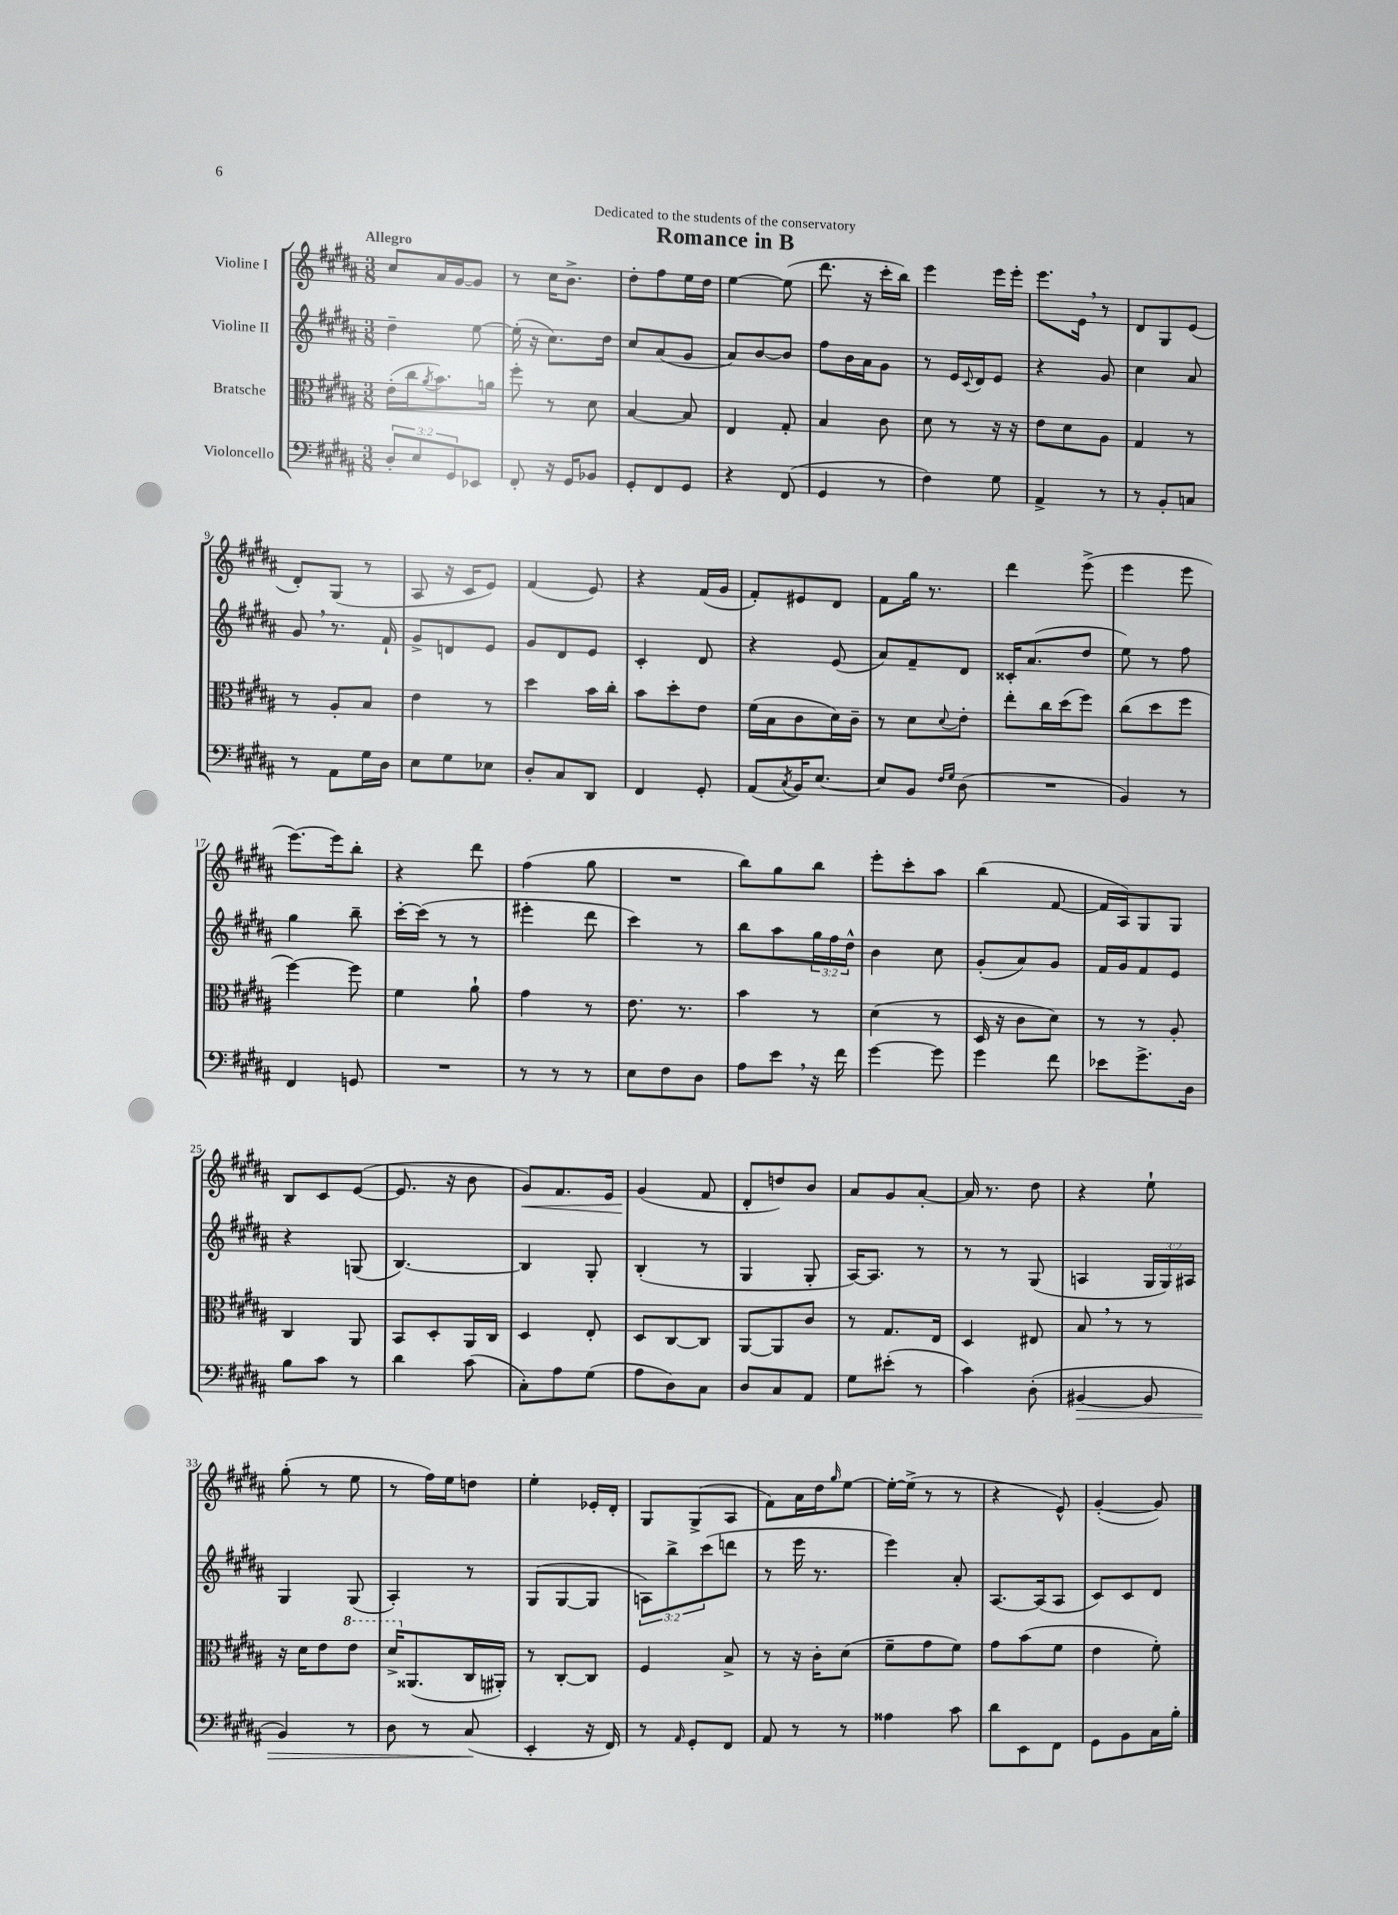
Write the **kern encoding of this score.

**kern	**dynam	**kern	**kern	**kern	**dynam
*part4	*part4	*part3	*part2	*part1	*part1
*staff4	*staff4	*staff3	*staff2	*staff1	*staff1
*I"Violoncello	*	*I"Bratsche	*I"Violine II	*I"Violine I	*
*clefF4	*	*clefC3	*clefG2	*clefG2	*
*k[f#c#g#d#a#]	*	*k[f#c#g#d#a#]	*k[f#c#g#d#a#]	*k[f#c#g#d#a#]	*
*M3/8	*	*M3/8	*M3/8	*M3/8	*
=1	=1	=1	=1	=1	=1
!	!	!	!	!LO:TX:a:B:t=Allegro	!
12D#'/L	.	(16e'\LL	4dd#~\	8cc#/L	.
.	.	16cc#\J	.	.	.
12E/	.	.	.	.	.
.	.	8qa#/	.	.	.
.	.	8.b\)	.	16a#/L	.
12GG#/	.	.	.	.	.
.	.	.	.	[16g#/J	.
8EE-X/J	.	.	[8ee\	8g#/J]	.
.	.	16an\Jk	.	.	.
=2	=2	=2	=2	=2	=2
8FF#'/	.	8ff#'\	(16ee'\]	8r	.
.	.	.	16r	.	.
16r	.	8r	8.cc#\L)	16cc#\KL	.
16GG#/KL	.	.	.	8.b^\J	.
8BB-X/J	.	8d#\	.	.	.
.	.	.	16dd#\Jk	.	.
=3	=3	=3	=3	=3	=3
8GG#'/L	.	[4B/	8cc#/L	8dd#'\L	.
8FF#/	.	.	(8a#/	8ff#\	.
8GG#/J	.	8B/]	8g#/J	16ee\L	.
.	.	.	.	16dd#\JJ	.
=4	=4	=4	=4	=4	=4
4r	.	4E/	8a#/L)	[4ee\	.
.	.	.	[8b/	.	.
(8FF#/	.	8G#'/	8b/J]	(8ee\]	.
=5	=5	=5	=5	=5	=5
4GG#/	.	4B/	8ff#\L	8.ddd#\	.
.	.	.	16b\L	.	.
.	.	.	16a#\J	16r	.
8r	.	8c#\	8g#\J	16ccc#'\LL	.
.	.	.	.	16bb\JJ)	.
=6	=6	=6	=6	=6	=6
4F#\)	.	8d#\	8r	4eee\	.
.	.	8r	16e/LL	.	.
.	.	.	8qqc#/	.	.
.	.	.	16d#/J	.	.
8G#\	.	16r	8e/J	16eee\LL	.
.	.	16r	.	16eee'\JJ	.
=7	=7	=7	=7	=7	=7
4AA#^/	.	8e\L	4r	8.eee\L	.
.	.	8d#\	.	.	.
.	.	.	.	16e,\Jk	.
8r	.	8A#\J	8g#/	8r	.
=8	=8	=8	=8	=8	=8
8r	.	4G#/	4cc#\	8d#/L	.
8BB'/L	.	.	.	8G#/	.
8Cn/J	.	8r	8a#/	(8e/J	.
!!LO:LB:g=z
=9	=9	=9	=9	=9	=9
8r	.	8r	8g#,/	8d#'/L)	.
8AA#\L	.	8A#'/L	8.r	(8G#/J	.
16G#\L	.	8B/J	.	8r	.
16D#\JJ	.	.	16f#`/	.	.
=10	=10	=10	=10	=10	=10
8E\L	.	4e\	8g#^/L	8A#/	.
8G#\	.	.	8dn/	16r	.
.	.	.	.	16c#/KL	.
8E-X\J	.	8r	8e/J	8e/J)	.
=11	=11	=11	=11	=11	=11
8D#'/L	.	4dd#\	8g#/L	(4f#/	.
8C#/	.	.	8d#/	.	.
8DD#/J	.	16b\LL	8e/J	8e/)	.
.	.	16cc#'\JJ	.	.	.
=12	=12	=12	=12	=12	=12
4FF#/	.	8b\L	4c#'/	4r	.
.	.	8dd#'\	.	.	.
8GG#'/	.	8e\J	8d#/	(16f#/LL	.
.	.	.	.	16g#/JJ	.
=13	=13	=13	=13	=13	=13
(8AA#/L	.	(16f#\LL	4r	8f#'/L)	.
.	.	16B\J	.	.	.
8qC#/	.	.	.	.	.
16BB/K)	.	8c#\	.	8e#X/	.
[8.E/J	.	.	.	.	.
.	.	16d#\L)	(8e/	8d#/J	.
.	.	16c#~\JJ	.	.	.
=14	=14	=14	=14	=14	=14
8E/L]	.	8r	8a#/L)	8f#\L	.
8BB/J	.	8d#\L	8f#~/	16gg#\Jk	.
.	.	.	.	8.r	.
16qqF#/LL	.	.	.	.	.
16qqG#/JJ	.	8qqd#/	.	.	.
(8D#\	.	8e'\J	8d#/J	.	.
=15	=15	=15	=15	=15	=15
4.r	.	8ee'\L	16c##X'/KL	4ddd#\	.
.	.	.	(8.a#/	.	.
.	.	16cc#\L	.	.	.
.	.	(16dd#\J	.	.	.
.	.	8ff#\J)	8dd#/J	(8eee^\	.
=16	=16	=16	=16	=16	=16
4BB/)	.	(8cc#\L	8ee\)	4eee\	.
.	.	8dd#\	8r	.	.
8r	.	8ff#\J	8ff#\	8eee\	.
!!LO:LB:g=z
=17	=17	=17	=17	=17	=17
4FF#/	.	[4ff#\)	4gg#\	[8.eee\L)	.
.	.	.	.	16eee\k]	.
8GGn/	.	8ff#\]	8bb~\	8bb'\J	.
=18	=18	=18	=18	=18	=18
4.r	.	4f#\	[16ccc#'\LL	4r	.
.	.	.	(16ccc#\JJ]	.	.
.	.	.	8r	.	.
.	.	8a#`\	8r	8ddd#\	.
=19	=19	=19	=19	=19	=19
8r	.	4g#\	4eee#X'\	(4ff#\	.
8r	.	.	.	.	.
8r	.	8r	8ddd#\	8gg#\	.
=20	=20	=20	=20	=20	=20
8E\L	.	8.e\	4ccc#\)	4.r	.
8F#\	.	.	.	.	.
.	.	8.r	.	.	.
8D#\J	.	.	8r	.	.
=21	=21	=21	=21	=21	=21
8A#\L	.	4b\	8bb\L	8bb\L)	.
8e,\J	.	.	8aa#\	8gg#\	.
16r	.	8r	24gg#\L	8bb\J	.
.	.	.	24ff#\	.	.
16f#\	.	.	.	.	.
.	.	.	24dd#^^\JJ	.	.
=22	=22	=22	=22	=22	=22
[4g#\	.	(4d#\	4b\	8eee'\L	.
.	.	.	.	8ccc#'\	.
8g#\]	.	8r	8cc#\	8aa#\J	.
=23	=23	=23	=23	=23	=23
4g#\	.	16D#/	(8g#'/L	(4bb\	.
.	.	16r	.	.	.
.	.	8c#\L	8a#/)	.	.
8f#\	.	8d#\J)	8g#/J	[8f#/	.
=24	=24	=24	=24	=24	=24
8e-X\L	.	8r	16f#/LL	16f#/LL]	.
.	.	.	16g#/J	16A#/J)	.
8.g#^\	.	8r	8f#/	8G#/	.
.	.	8A#'/	8e/J	8G#/J	.
16D#\Jk	.	.	.	.	.
!!LO:LB:g=z
=25	=25	=25	=25	=25	=25
8B\L	.	4C#/	4r	8B/L	.
8c#\J	.	.	.	8c#/	.
8r	.	8AA#/	(8Gn/	([8e/J	.
=26	=26	=26	=26	=26	=26
4d#\	.	8BB/L	[4.B/)	8.e/]	.
.	.	8D#'/	.	.	.
.	.	.	.	16r	.
(8c#\	.	16AA#/L	.	8b\	.
.	.	16C#/JJ	.	.	.
=27	=27	=27	=27	=27	=27
!	!	!	!	!	!LO:HP:b
8C#'\L)	.	4D#/	4B/]	8g#/L)	<
8A#\	.	.	.	8.f#/	.
(8G#\J	.	8E'/	8G#'/	.	.
.	.	.	.	16e/Jk	.
=28	=28	=28	=28	=28	=28
8A#\L	.	8D#/L	(4B'/	(4g#/	.
8D#\)	.	[8C#/	.	.	.
8C#\J	.	8C#/J]	8r	8f#/	[
=29	=29	=29	=29	=29	=29
8D#/L	.	[8AA#/L	4G#/	8d#'/L	.
8C#/	.	8AA#/]	.	8ddn/)	.
8AA#/J	.	8c#/J	8G#'/	8b/J	.
=30	=30	=30	=30	=30	=30
8G#\L	.	8r	[16A#/KL)	8a#/L	.
.	.	.	8.A#/J]	.	.
(8e#X'\J	.	8.G#/L	.	8g#/	.
8r	.	.	8r	[8a#'/J	.
.	.	16E/Jk	.	.	.
=31	=31	=31	=31	=31	=31
4c#\)	.	4D#/	8r	16a#/]	.
.	.	.	.	8.r	.
.	.	.	8r	.	.
(8D#'\	.	8E#X/	(8G#/	8dd#\	.
=32	=32	=32	=32	=32	=32
!	!LO:HP:b	!	!	!	!
[4BB#X/	>	8B,/	4An/	4r	.
.	.	8r	.	.	.
8BB#/]	.	8r	24G#/LL	8ee`\	.
.	.	.	24G#/)	.	.
.	.	.	24A#X/JJ	.	.
!!LO:LB:g=z
=33	=33	=33	=33	=33	=33
4BB/)	.	16r	4G#/	(8gg#'\	.
.	.	16d#\KL	.	.	.
.	.	8e\	.	8r	.
*	*	*8va	*	*	*
8r	.	8ee\J	(8G#/	8ee\	.
=34	=34	=34	=34	=34	=34
8D#\	.	16dd#^/KL	4A#'/)	8r	.
*	*	*X8va	*	*	*
.	.	(8.AA##X/	.	.	.
8r	.	.	.	16ff#\LL)	.
.	.	.	.	16ee\J	.
(8C#/	.	16C#/L	8r	8ddn\J	.
.	.	16AA#X'/JJ)	.	.	.
.	]	.	.	.	.
=35	=35	=35	=35	=35	=35
4EE'/	.	8r	(8G#/L	4ee'\	.
.	.	[8C#'/L	[8G#/	.	.
16r	.	8C#/J]	8G#/J]	16e-X'/LL	.
16FF#/)	.	.	.	16d#'/JJ	.
=36	=36	=36	=36	=36	=36
8r	.	4F#/	12An\L)	8G#/L	.
.	.	.	12bb^\	.	.
16qqAA#/	.	.	.	.	.
8GG#'/L	.	.	.	(8G#^/	.
.	.	.	(12ccc#\	.	.
8FF#/J	.	8B^/	8dddn\J	8A#/J	.
=37	=37	=37	=37	=37	=37
8AA#/	.	8r	8r	8f#\L)	.
8r	.	16r	16eee\	16a#\L	.
.	.	16c#'\KL	8.r	16dd#\J	.
.	.	.	.	16qqgg#/	.
8r	.	(8d#\J	.	[8ee\J	.
=38	=38	=38	=38	=38	=38
4A##X\	.	8f#~\L	4eee\)	16ee'\LL_	.
.	.	.	.	(16ee^\JJ]	.
.	.	8g#\	.	8r	.
8c#\	.	8f#\J)	8a#'/	8r	.
=39	=39	=39	=39	=39	=39
8d#\L	.	8g#\L	[8.A#/L	4r	.
8EE\	.	(8b\	.	.	.
.	.	.	(16A#/k]	.	.
8FF#\J	.	8f#\J	8A#/J	8e^^/)	.
=40	=40	=40	=40	=40	=40
8GG#\L	.	4e\	8c#/L)	([4g#'/	.
8BB\	.	.	8c#/	.	.
16C#\L	.	8f#'\)	8d#/J	8g#/])	.
16B'\JJ	.	.	.	.	.
==	==	==	==	==	==
*-	*-	*-	*-	*-	*-
